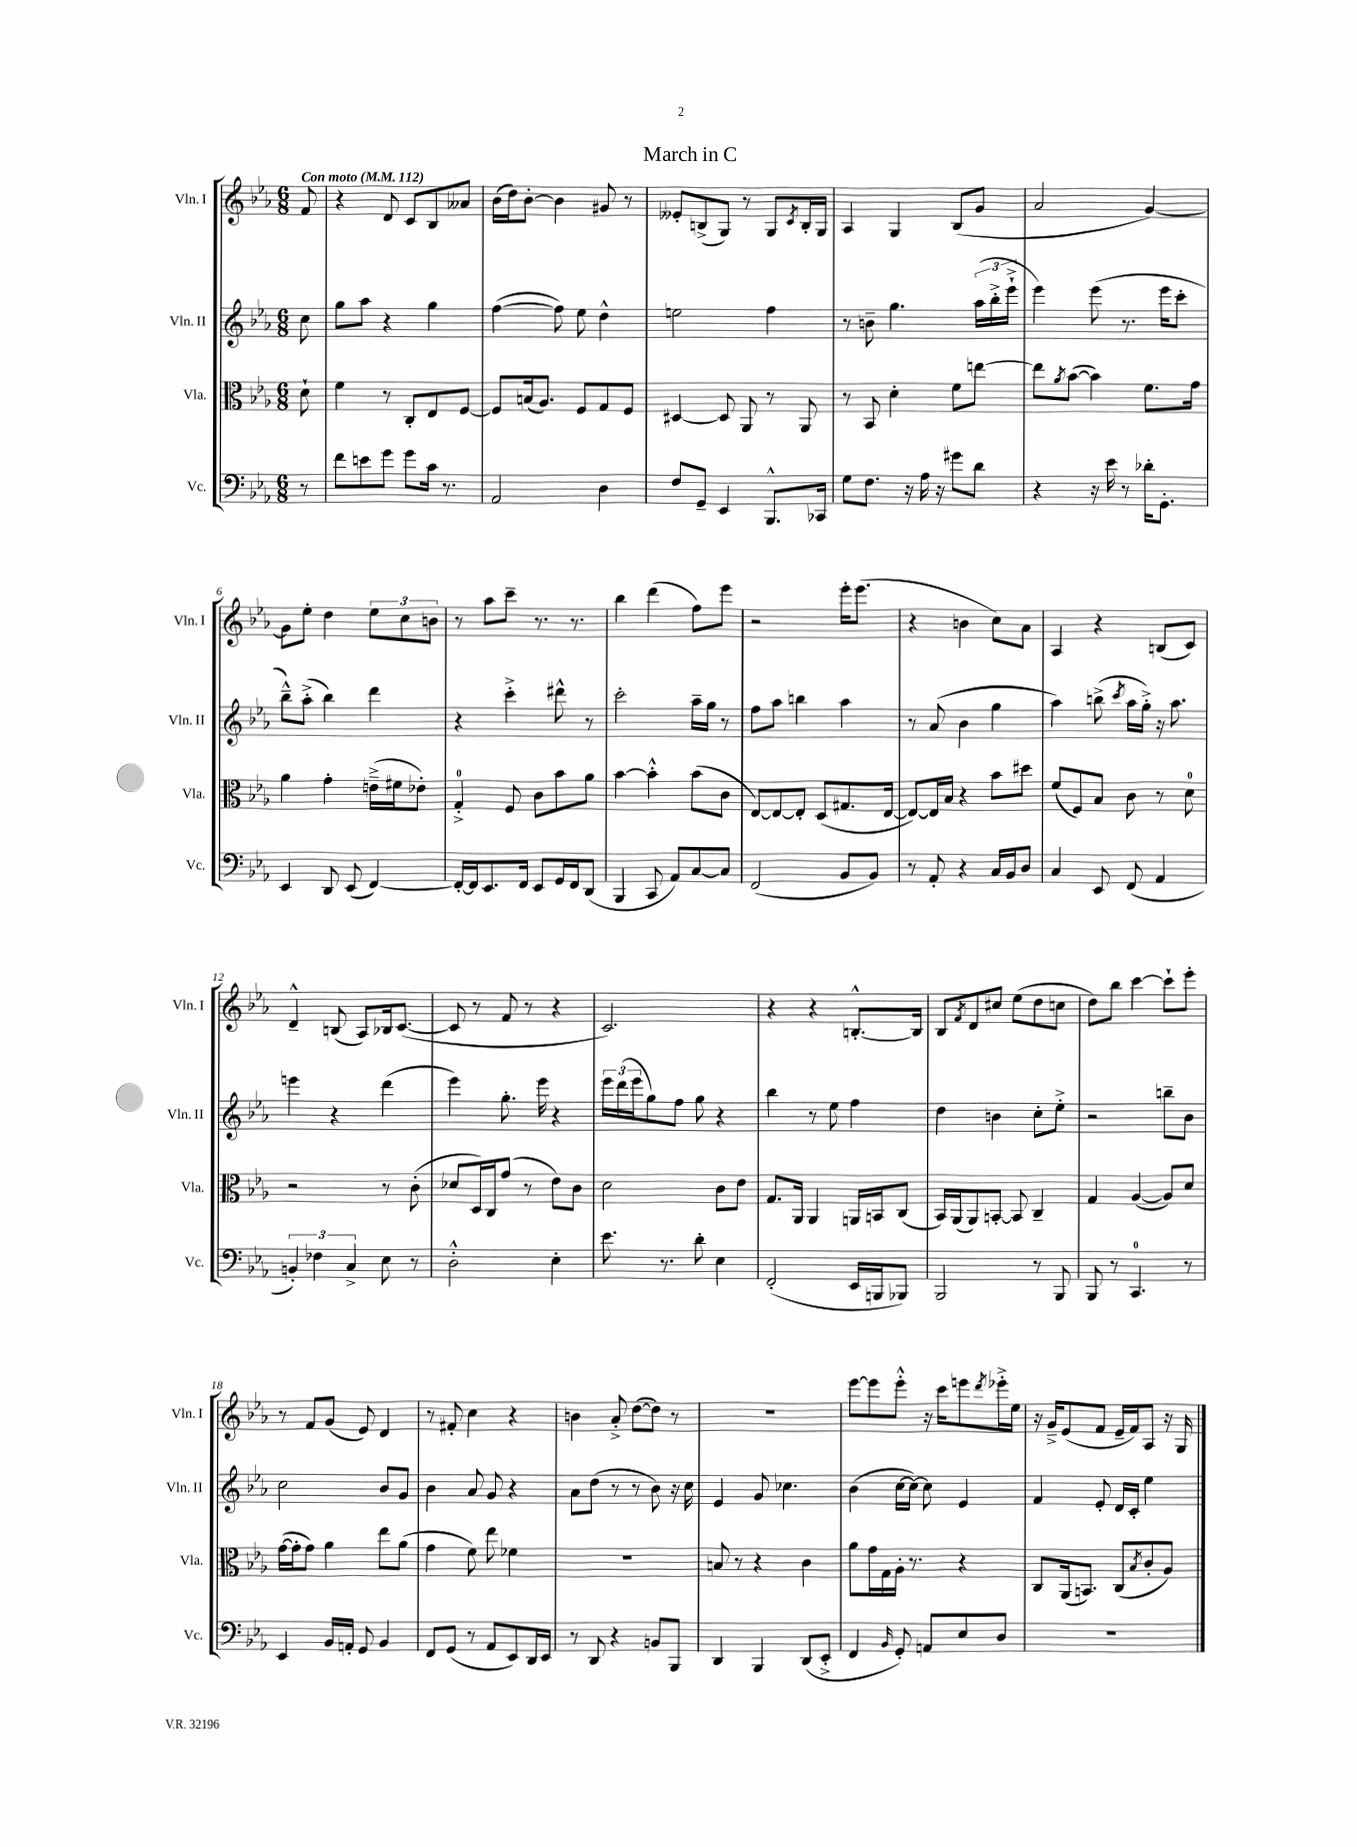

**kern	**kern	**kern	**kern
*staff4	*staff3	*staff2	*staff1
*clefF4	*clefC3	*clefG2	*clefG2
*k[b-e-a-]	*k[b-e-a-]	*k[b-e-a-]	*k[b-e-a-]
*M6/8	*M6/8	*M6/8	*M6/8
*MM112	*MM112	*MM112	*MM112
8r	8d`\	8cc\	8f/
=	=	=	=
8f\L	4f\	8gg\L	4r
8e\	.	8aa-\J	.
8g\J	8r	4r	8d/
8g\L	8C'/L	.	8c/L
16c\Jk	8E-/	4gg\	8B-/
8.r	.	.	.
.	[8F/J	.	8a--/J
=	=	=	=
2AA-/	8F/]L	([4ff\	(16b-\LL
.	.	.	16dd\J)
.	(16B/k	.	[8b-'\J
.	8.A-/J)	.	.
.	.	8ff\])	4b-\]
.	8F/L	8ee-\	.
4D\	8G/	4dd^^\	8g#/
.	8F/J	.	8r
=	=	=	=
8F/L	[4D#/	2ee\	8e--'/L
8GG~/J	.	.	(8B^/
4EE-/	8D#/]	.	8G/J)
.	8AA-/	.	8r
8.BBB-^^/L	8r	4ff\	8G/L
.	.	.	8qc/
.	8AA-/	.	16B'/L
16CC-/Jk	.	.	16G/JJ
=	=	=	=
8G\L	8r	8r	4A-/
8.F\J	8BB-/	8b~\	.
.	4d'\	4.gg\	4G/
16r	.	.	.
16A-\	.	.	.
16r	.	.	.
8g#\L	8f\L	.	(8B-/L
8d\J	[8ee\J	(24aa-\LL	8g/J
.	.	24bb-'^\	.
.	.	24eee-`^\JJ	.
=	=	=	=
4r	8ee\]L	4eee-\)	2a-/
.	8qa-/	.	.
.	([8b-\J	.	.
16r	4b-\])	(8eee-\	.
16e-\	.	.	.
8r	.	8.r	.
16d-'\LK	8.f\L	.	[4g/)
8.GG'\J	.	16eee-\LK	.
.	.	8ccc'\J	.
.	16g\Jk	.	.
=	=	=	=
4EE-/	4a-\	8bb-~^^\L)	8g\]L
.	.	(8aa-'^\J	8ee-'\J
8DD/	4g'\	4bb-\)	4dd\
(8EE-/	.	.	.
[4FF/)	(16e~^\LL	4ddd\	12ee-\L
.	16f#\J	.	.
.	.	.	12cc\
.	8e-'\J)	.	.
.	.	.	12b\J
=	=	=	=
16FF'/_LL	4G'^/	4r	8r
16FF/]J	.	.	.
8.EE-/	.	.	8aa-\L
.	8F/	4ccc'^\	8ccc~\J
16FF/Jk	.	.	.
8EE-/L	8c\L	.	8.r
16GG/L	8b-\	8ddd#^^\	.
16FF/J	.	.	8.r
(8DD/J	8a-\J	8r	.
=	=	=	=
4BBB-/	[4b-\	2ccc'\	4bb-\
8CC/	4b-'^^\]	.	(4ddd\
8AA-/L)	.	.	.
[8C/	(8b-\L	16aa-~\LL	8ff\L)
.	.	16gg\JJ	.
8C/]J	8c\J	8r	8eee-\J
=	=	=	=
(2FF/	[8E-/L)	8ff\L	2r
.	8E-/_	8aa-\J	.
.	8E-'/]J	4bb\	.
.	(8D/L	.	.
8BB-/L	8.G#/	4aa-\	16eee-'\LK
.	.	.	(8.eee-\J
8BB-/J)	.	.	.
.	[16E-/Jk	.	.
=	=	=	=
8r	8E-/_L)	8r	4r
8AA-'/	16E-/]L	(8a-/	.
.	16B-/JJ	.	.
4r	4r	4b-\	4b\
16C/LL	8b-\L	4gg\	8cc\L)
16BB-/J	.	.	.
8D/J	8dd#\J	.	8a-\J
=	=	=	=
4C/	(8f/L	4aa-\)	4A-/
.	8F/)	.	.
8EE-/	8B-/J	(8bb^\	4r
.	.	8qccc/	.
(8FF/	8c\	16aa-\LL	.
.	.	16gg'^\JJ)	.
4AA-/	8r	16r	(8B/L
.	.	8.aa-\	.
.	8d\	.	8c/J)
=	=	=	=
6BB'/)	2r	4eee\	4d~^^/
6F-\	.	.	.
.	.	4r	(8B/
6C^/	.	.	.
.	.	.	8A-/L)
8E-\	8r	(4ddd\	16B-/k
.	.	.	([8.c/J
8r	(8c'\	.	.
=	=	=	=
2D'^^\	8d-/L	4eee-\)	8c/]
.	16D/L)	.	8r
.	16C/J	.	.
.	(8g/J	8.gg'\	8f/
.	8r	.	8r
.	.	16eee-\	.
4E-'\	8e-\L)	4r	4r
.	8c\J	.	.
=	=	=	=
8.e-\	2d\	24eee-\LL	2.c/)
.	.	(24ddd\	.
.	.	24eee-\J	.
.	.	8gg\)	.
8.r	.	.	.
.	.	8ff\J	.
8d'\	.	8gg\	.
4E-\	8c\L	4r	.
.	8e-\J	.	.
=	=	=	=
(2FF'/	8.G/L	4bb-\	4r
.	16AA-/Jk	.	.
.	4AA-/	8r	4r
.	.	8ee-\	.
16EE-/LL	16AA/LL	4ff\	[8.B'^^/L
16BBB/J	16BB/J	.	.
8BBB-/J)	(8C/J	.	.
.	.	.	16B/]Jk
=	=	=	=
2BBB-/	16BB-/LL)	4dd\	8B-/L
.	(16AA-/J	.	.
.	.	.	8qf/
.	8AA-/)	.	8d/
.	[8BB'/J	4b\	8cc#/J
.	8BB/]	.	(8ee-\L
8r	4C~/	8cc'\L	8dd\
8BBB-/	.	8ee-'^\J	8cc\J
=	=	=	=
8BBB-/	4G/	2r	8dd\L)
8r	.	.	8bb-\J
4.CC/	([4A-/	.	[4ccc\
.	8A-/]L)	8bb~\L	8ccc`\]L
8r	8d/J	8b-\J	8eee-'\J
=	=	=	=
4EE-/	([16g\LL	2cc\	8r
.	16g'\]J	.	.
.	8g\J)	.	8f/L
16BB-/LL	4a-\	.	(8g/J
16AA'/JJ	.	.	.
8GG/	.	.	8e-/)
4BB-/	8ee-\L	8b-/L	4d/
.	(8a-\J	8g/J	.
=	=	=	=
8FF/L	4g\	4b-\	8r
(8GG/J	.	.	8f#'/
8r	8f\)	8a-/	4cc\
8AA-/L	8ee-\	8g/	.
8EE-/)	4f-\	4r	4r
16DD/L	.	.	.
16EE-/JJ	.	.	.
=	=	=	=
8r	2.r	8a-\L	4b\
8DD/	.	(8dd\J	.
4r	.	8r	8a-'^/
.	.	8r	([8dd\L
8BB/L	.	8b-\)	8dd\]J)
8BBB-/J	.	16r	8r
.	.	16cc\	.
=	=	=	=
4DD/	8B/	4e-/	2.r
.	8r	.	.
4BBB-/	4r	8g/	.
.	.	4.cc-\	.
(8DD/L	4c\	.	.
8EE-'^/J	.	.	.
=	=	=	=
4FF/	8a-\L	(4b-\	[8eee-\L
.	16g\L	.	8eee-\]
.	16G\	.	.
16qqBB-/	.	.	.
8GG'/)	16A-'\JJ	[16cc\LL	8eee-'^^\J
.	8.r	16cc\_JJ)	.
8AA/L	.	8cc\]	16r
.	.	.	16ccc\LK
8E-/	4r	4e-/	8eee\
.	.	.	8qddd/
8D/J	.	.	16eee-'^\L
.	.	.	16ee-\JJ
=	=	=	=
2.r	8C/L	4f/	16r
.	.	.	16g~^/LK
.	(16AA-/k	.	(8e-/
.	8.BB/J)	.	.
.	.	8e-'/	8f/J
.	(8C/L	16d/LL	16e-~/LL
.	.	16c'/JJ	16f/J)
.	8qB-/	.	.
.	8c'/	4ee-\	8A-/J
.	8A-/J)	.	16r
.	.	.	16G/
==	==	==	==
*-	*-	*-	*-
